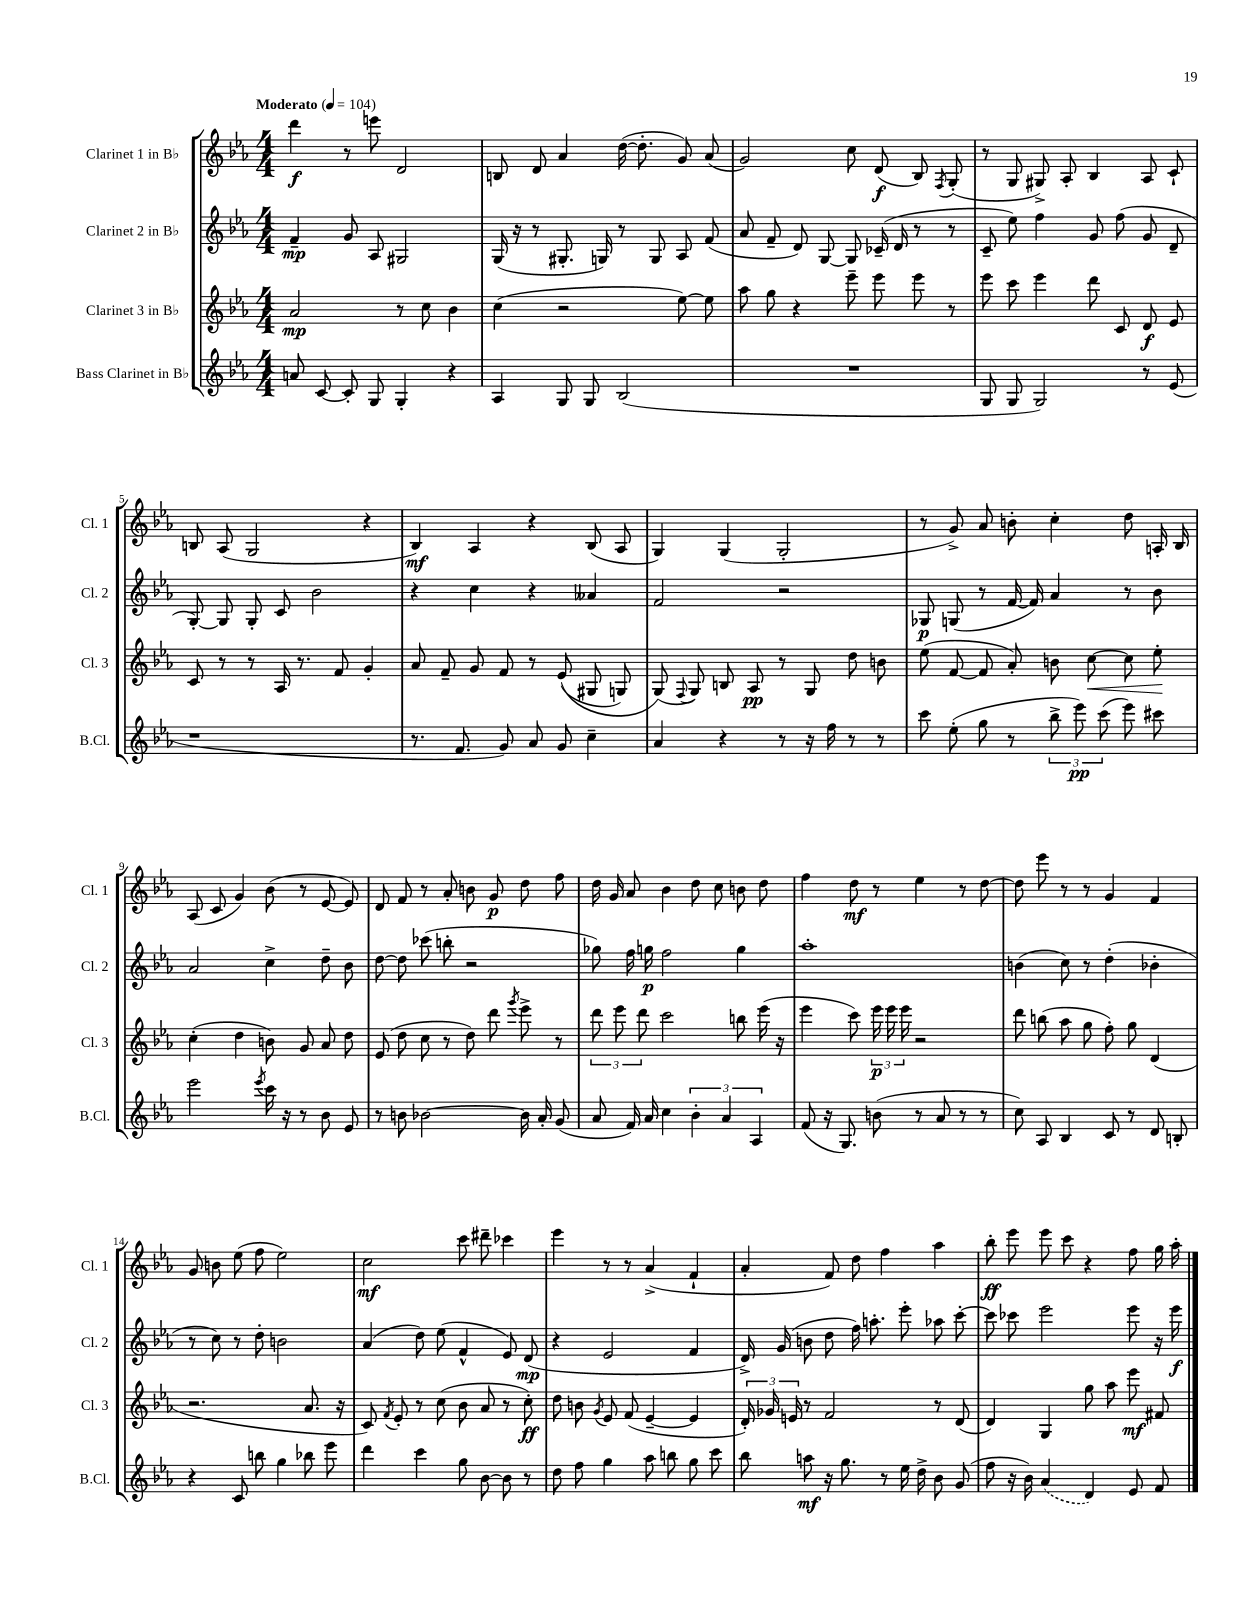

**kern	**dynam	**kern	**dynam	**kern	**dynam	**kern	**dynam
*part4	*part4	*part3	*part3	*part2	*part2	*part1	*part1
*staff4	*staff4	*staff3	*staff3	*staff2	*staff2	*staff1	*staff1
*I"Bass Clarinet in B♭	*	*I"Clarinet 3 in B♭	*	*I"Clarinet 2 in B♭	*	*I"Clarinet 1 in B♭	*
*I'B.Cl.	*	*I'Cl. 3	*	*I'Cl. 2	*	*I'Cl. 1	*
*clefG2	*	*clefG2	*	*clefG2	*	*clefG2	*
*k[b-e-a-]	*	*k[b-e-a-]	*	*k[b-e-a-]	*	*k[b-e-a-]	*
*M4/4	*	*M4/4	*	*M4/4	*	*M4/4	*
*MM104	*	*MM104	*	*MM104	*	*MM104	*
=1	=1	=1	=1	=1	=1	=1	=1
!	!	!	!	!	!	!LO:TX:a:B:t=Moderato	!
8an/	.	2a-/	mp	4f~/	mp	4ddd\	f
[8c/	.	.	.	.	.	.	.
8c'/]	.	.	.	8g/	.	8r	.
8G/	.	.	.	8A-/	.	8eeen\	.
4G'/	.	8r	.	2G#X/	.	2d/	.
.	.	8cc\	.	.	.	.	.
4r	.	4b-\	.	.	.	.	.
=2	=2	=2	=2	=2	=2	=2	=2
4A-/	.	(4cc\	.	(16G/	.	8Bn/	.
.	.	.	.	16r	.	.	.
.	.	.	.	8r	.	8d/	.
8G/	.	2r	.	8.G#X'/	.	4a-/	.
8G/	.	.	.	.	.	.	.
.	.	.	.	16Gn/)	.	.	.
(2B-/	.	.	.	8r	.	([16dd\	.
.	.	.	.	.	.	8.dd'\]	.
.	.	.	.	8G/	.	.	.
.	.	[8ee-\)	.	8A-/	.	8g/)	.
.	.	8ee-\]	.	(8f/	.	(8a-/	.
=3	=3	=3	=3	=3	=3	=3	=3
1r	.	8aa-\	.	8a-/	.	2g/)	.
.	.	8gg\	.	8f~/	.	.	.
.	.	4r	.	8d/)	.	.	.
.	.	.	.	[8G/	.	.	.
.	.	8eee-~\	.	8G/]	.	8cc\	.
.	.	8eee-\	.	(16c-X~/	.	(8d/	f
.	.	.	.	16d/	.	.	.
.	.	8eee-\	.	8r	.	8B-/)	.
.	.	.	.	.	.	8qF/	.
.	.	8r	.	8r	.	(8G'/	.
=4	=4	=4	=4	=4	=4	=4	=4
8G/	.	8eee-\	.	8c~/	.	8r	.
8G/	.	8ccc\	.	8ee-\)	.	8G/	.
2G/)	.	4eee-\	.	4ff\	.	8G#X^/)	.
.	.	.	.	.	.	8A-'/	.
.	.	8ddd\	.	8g/	.	4B-/	.
.	.	8c/	.	(8ff\	.	.	.
8r	.	8d/	f	8g/	.	8A-/	.
(8e-/	.	8e-/	.	8d~/	.	8c`/	.
!!LO:LB:g=z
=5	=5	=5	=5	=5	=5	=5	=5
1r	.	8c/	.	[8G'/)	.	8Bn/	.
.	.	8r	.	8G/]	.	(8A-/	.
.	.	8r	.	8G'/	.	2G/	.
.	.	16A-/	.	8c/	.	.	.
.	.	8.r	.	.	.	.	.
.	.	.	.	2b-\	.	.	.
.	.	8f/	.	.	.	.	.
.	.	4g'/	.	.	.	4r	.
=6	=6	=6	=6	=6	=6	=6	=6
8.r	.	8a-/	.	4r	.	4B-/)	mf
.	.	8f~/	.	.	.	.	.
8.f/	.	.	.	.	.	.	.
.	.	8g/	.	4cc\	.	4A-/	.
8g/)	.	8f/	.	.	.	.	.
8a-/	.	8r	.	4r	.	4r	.
8g/	.	((8e-/	.	.	.	.	.
4cc~\	.	8G#X/	.	4a--X/	.	(8B-/	.
.	.	8Gn/)	.	.	.	8A-/	.
=7	=7	=7	=7	=7	=7	=7	=7
4a-/	.	(8G/)	.	2f/	.	4G/)	.
.	.	8qqF/	.	.	.	.	.
.	.	8G/)	.	.	.	.	.
4r	.	8Bn/	.	.	.	(4G/	.
.	.	8A-/	pp	.	.	.	.
8r	.	8r	.	2r	.	2G'/	.
16r	.	8G/	.	.	.	.	.
16ff\	.	.	.	.	.	.	.
8r	.	8dd\	.	.	.	.	.
8r	.	8bn\	.	.	.	.	.
=8	=8	=8	=8	=8	=8	=8	=8
8ccc\	.	(8ee-\	.	8G-X/	p	8r	.
(8ee-'\	.	[8f/	.	(8Gn/	.	8g^/)	.
8gg\	.	8f/]	.	8r	.	8a-/	.
8r	.	8a-'/)	.	[16f/	.	8bn'\	.
.	.	.	.	16f/])	.	.	.
12bb-^\	.	8bn\	.	4a-/	.	4cc'\	.
12eee-\)	pp	.	.	.	.	.	.
!	!	!	!LO:HP:b	!	!	!	!
.	.	[8cc\	<	.	.	.	.
(12ccc\	.	.	.	.	.	.	.
8eee-\)	.	8cc\]	.	8r	.	8dd\	.
8ccc#X\	.	8ee-'\	.	8b-\	.	16An'/	.
.	.	.	.	.	.	16B-/	.
.	.	.	[	.	.	.	.
!!LO:LB:g=z
=9	=9	=9	=9	=9	=9	=9	=9
2eee-\	.	(4cc'\	.	2a-/	.	(8A-/	.
.	.	.	.	.	.	8c/	.
.	.	4dd\	.	.	.	4g/)	.
8qeee-/	.	.	.	.	.	.	.
16ccc\	.	8bn\)	.	4cc^\	.	(8b-\	.
16r	.	.	.	.	.	.	.
8r	.	8g/	.	.	.	8r	.
8b-\	.	8a-/	.	8dd~\	.	[8e-/	.
8e-/	.	8dd\	.	8b-\	.	8e-/])	.
=10	=10	=10	=10	=10	=10	=10	=10
8r	.	(8e-/	.	[8dd\	.	8d/	.
8bn\	.	8dd\	.	8dd\]	.	8f/	.
[2b-X\	.	8cc\	.	(8ccc-X\	.	8r	.
.	.	8r	.	8bbn'\	.	8a-'/	.
.	.	8dd\)	.	2r	.	8bn\	.
.	.	8ddd\	.	.	.	8g/	p
.	.	8qggg/	.	.	.	.	.
16b-\]	.	8eee-^\	.	.	.	8dd\	.
16a-'/	.	.	.	.	.	.	.
(8g/	.	8r	.	.	.	8ff\	.
=11	=11	=11	=11	=11	=11	=11	=11
8a-/	.	12ddd\	.	8gg-X\)	.	16dd\	.
.	.	.	.	.	.	16g/	.
.	.	12eee-\	.	.	.	.	.
16f/)	.	.	.	16ff\	.	8a-/	.
.	.	12ddd\	.	.	.	.	.
16a-/	.	.	.	16ggn\	p	.	.
4cc\	.	2ccc\	.	2ff\	.	4b-\	.
6b-'\	.	.	.	.	.	8dd\	.
.	.	.	.	.	.	8cc\	.
6a-/	.	.	.	.	.	.	.
.	.	8bbn\	.	4gg\	.	8bn\	.
6A-/	.	.	.	.	.	.	.
.	.	(16eee-\	.	.	.	8dd\	.
.	.	16r	.	.	.	.	.
=12	=12	=12	=12	=12	=12	=12	=12
(8f/	.	4eee-\	.	1aa-'	.	4ff\	.
16r	.	.	.	.	.	.	.
8.G/)	.	.	.	.	.	.	.
.	.	8ccc\)	.	.	.	8dd\	mf
(8bn\	.	24eee-\	p	.	.	8r	.
.	.	24eee-\	.	.	.	.	.
.	.	24eee-\	.	.	.	.	.
8r	.	2r	.	.	.	4ee-\	.
8a-/	.	.	.	.	.	.	.
8r	.	.	.	.	.	8r	.
8r	.	.	.	.	.	[8dd\	.
=13	=13	=13	=13	=13	=13	=13	=13
8cc\)	.	8ddd\	.	(4bn\	.	8dd\]	.
8A-/	.	(8bbn\	.	.	.	8eee-\	.
4B-/	.	8aa-\	.	8cc\)	.	8r	.
.	.	8gg\	.	8r	.	8r	.
8c/	.	8ff'\)	.	(4dd'\	.	4g/	.
8r	.	8gg\	.	.	.	.	.
8d/	.	(4d/	.	4b-X'\	.	4f/	.
8Bn'/	.	.	.	.	.	.	.
!!LO:LB:g=z
=14	=14	=14	=14	=14	=14	=14	=14
4r	.	2.r	.	8r	.	8g/	.
.	.	.	.	8cc\)	.	8bn\	.
8c/	.	.	.	8r	.	(8ee-\	.
8bbn\	.	.	.	8dd'\	.	8ff\	.
4gg\	.	.	.	2bn\	.	2ee-\)	.
8bb-X\	.	8.a-/	.	.	.	.	.
8eee-\	.	.	.	.	.	.	.
.	.	16r	.	.	.	.	.
=15	=15	=15	=15	=15	=15	=15	=15
4ddd\	.	8c/)	.	(4a-/	.	2cc\	mf
.	.	8qf/	.	.	.	.	.
.	.	8e-'/	.	.	.	.	.
4ccc\	.	8r	.	8dd\)	.	.	.
.	.	(8cc\	.	(8ee-\	.	.	.
8gg\	.	8b-\	.	4f^^/	.	8ccc\	.
[8b-\	.	8a-/	.	.	.	8ddd#X~\	.
8b-\]	.	8r	.	8e-/)	.	4ccc-X\	.
8r	.	8cc'\)	ff	(8d/	mp	.	.
=16	=16	=16	=16	=16	=16	=16	=16
8dd\	.	8dd\	.	4r	.	4eee-\	.
8ff\	.	8bn\	.	.	.	.	.
.	.	8qg/	.	.	.	.	.
4gg\	.	8e-/	.	2e-/	.	8r	.
.	.	(8f/	.	.	.	8r	.
8aa-\	.	[4e-~/	.	.	.	(4a-^/	.
8bbn\	.	.	.	.	.	.	.
8gg\	.	4e-/]	.	4f/	.	4f`/	.
8ccc\	.	.	.	.	.	.	.
=17	=17	=17	=17	=17	=17	=17	=17
8bb-\	.	24d'/)	.	16d^/)	.	4a-'/	.
.	.	24g-X/	.	.	.	.	.
.	.	.	.	(16g/	.	.	.
.	.	24en/	.	.	.	.	.
8aan\	mf	8r	.	8bn\	.	.	.
16r	.	2f/	.	8dd\	.	8f/)	.
8.gg\	.	.	.	.	.	.	.
.	.	.	.	16ff\)	.	8dd\	.
.	.	.	.	8.aan'\	.	.	.
8r	.	.	.	.	.	4ff\	.
16ee-\	.	.	.	8eee-'\	.	.	.
16dd^\	.	.	.	.	.	.	.
8b-\	.	8r	.	8aa-X\	.	4aa-\	.
(8g/	.	(8d/	.	[8ccc'\	.	.	.
=18	=18	=18	=18	=18	=18	=18	=18
8ff\	.	4d/)	.	8ccc\]	.	8bb-'\	ff
16r	.	.	.	8ccc-X\	.	8eee-\	.
16b-\)	.	.	.	.	.	.	.
(4a-/	.	4G/	.	2eee-\	.	8eee-\	.
.	.	.	.	.	.	8ccc\	.
4d/)	.	8gg\	.	.	.	4r	.
.	.	8aa-\	.	.	.	.	.
8e-/	.	8eee-\	mf	8eee-\	.	8ff\	.
8f/	.	8f#X/	.	16r	.	16gg\	.
.	.	.	.	16eee-\	f	16aa-'\	.
==	==	==	==	==	==	==	==
*-	*-	*-	*-	*-	*-	*-	*-
